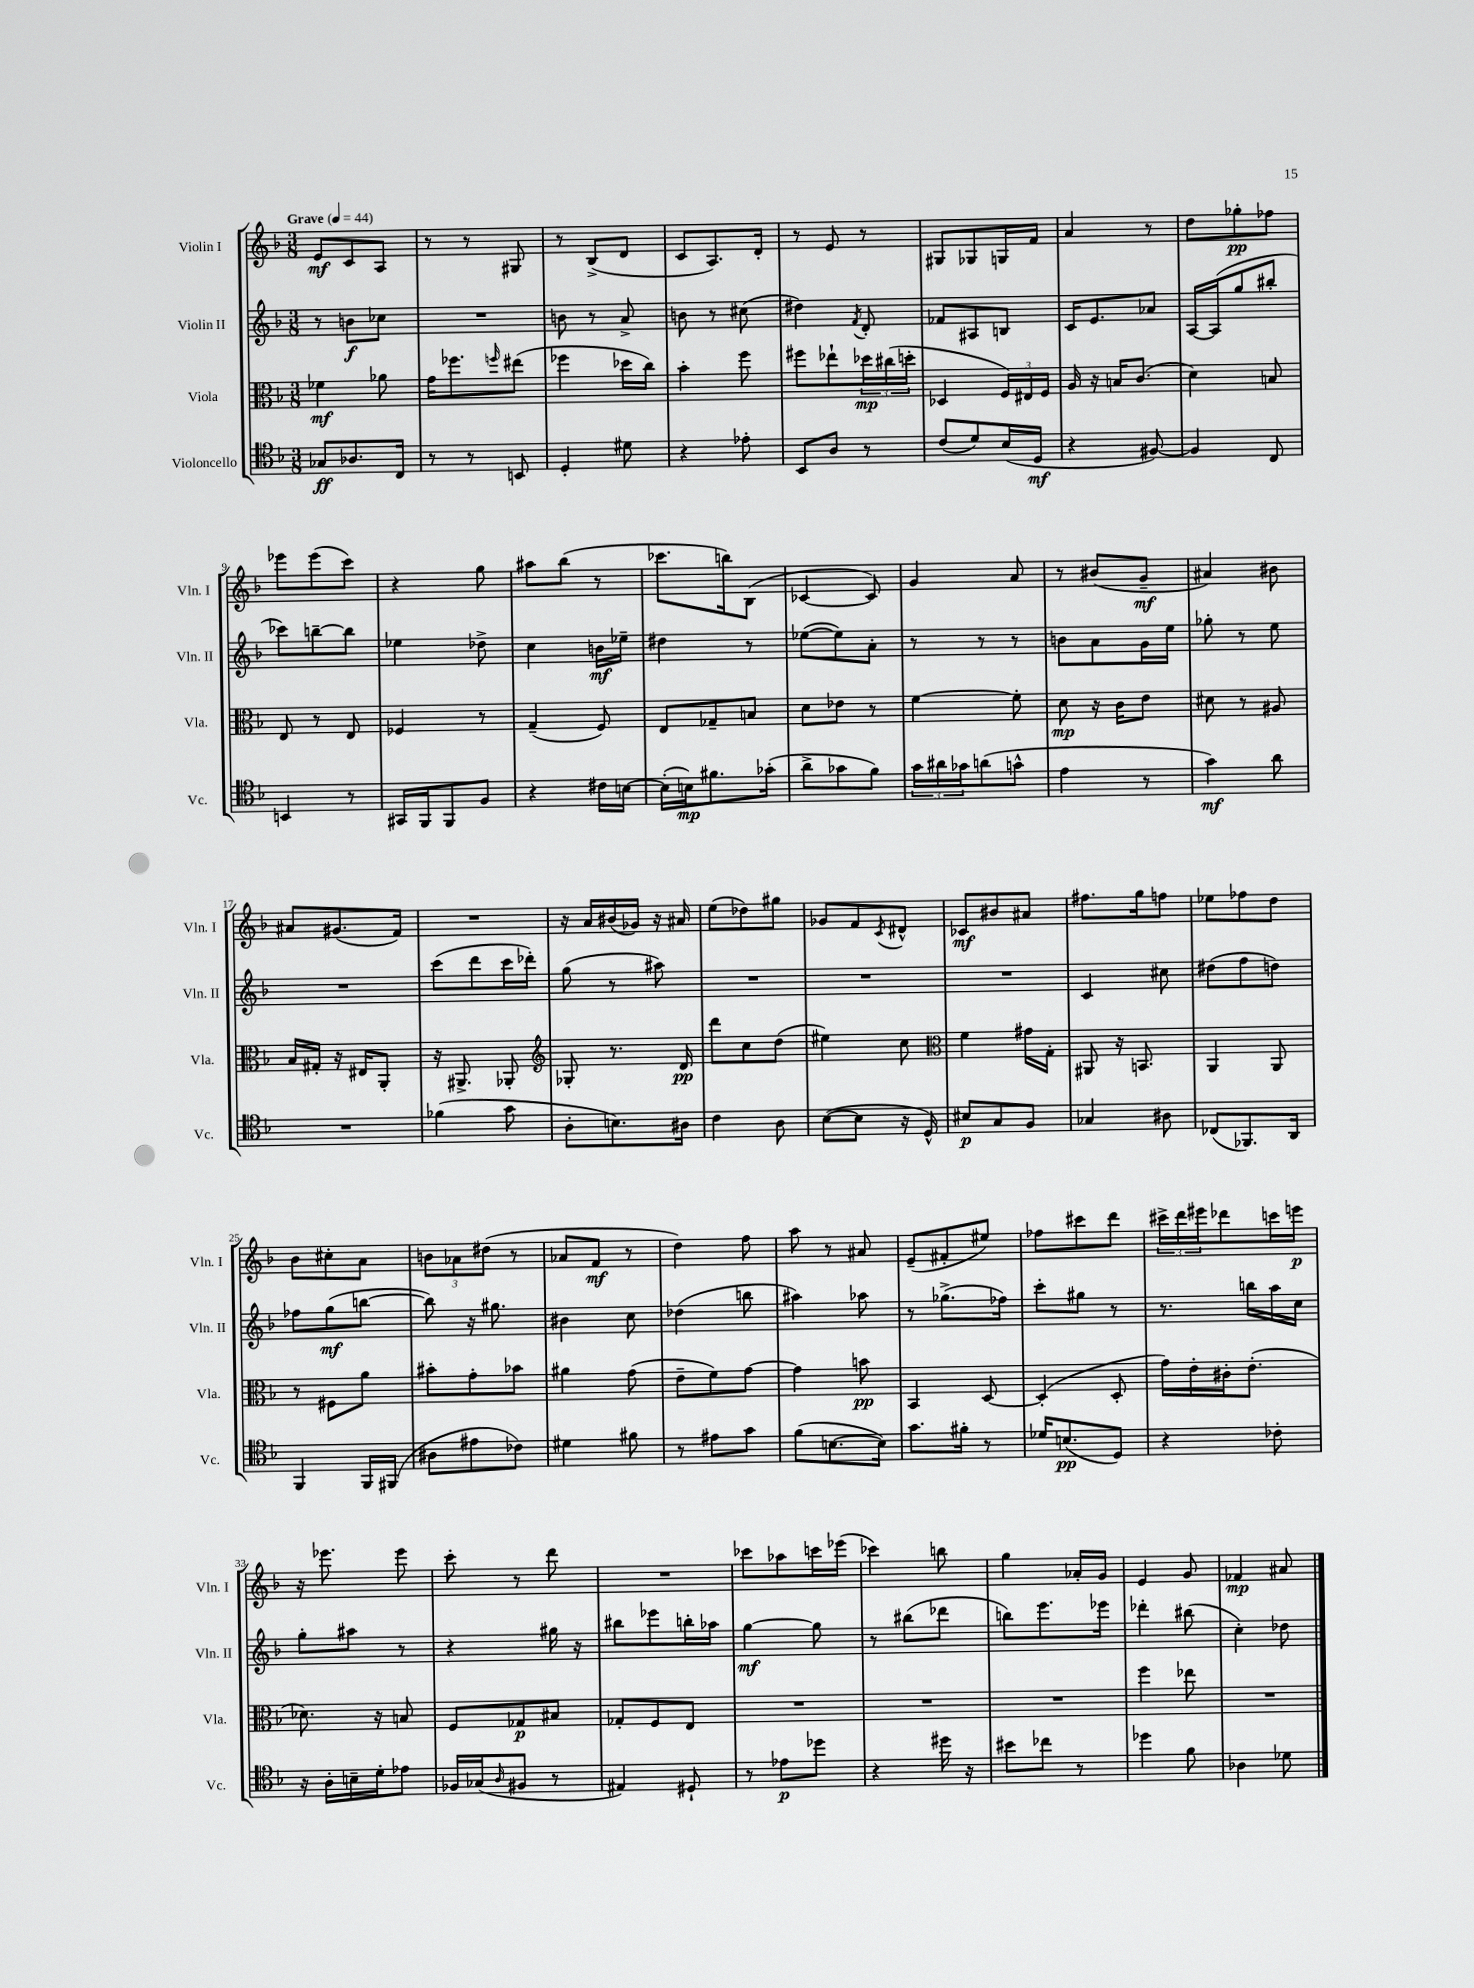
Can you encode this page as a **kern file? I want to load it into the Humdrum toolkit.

**kern	**kern	**kern	**kern
*staff4	*staff3	*staff2	*staff1
*clefC4	*clefC3	*clefG2	*clefG2
*k[b-]	*k[b-]	*k[b-]	*k[b-]
*M3/8	*M3/8	*M3/8	*M3/8
*MM44	*MM44	*MM44	*MM44
8G-	4f-	8r	8e
8.A-	.	8b	8c
.	8a-	8cc-	8A
16C	.	.	.
=	=	=	=
8r	16g	4.r	8r
.	8.ff-	.	.
8r	.	.	8r
.	16qqff	.	.
8BB	(8ee#	.	8G#
=	=	=	=
4D'	4ff-	8b	8r
.	.	8r	(8B-^
8d#	16dd-	8a^	8d
.	16cc)	.	.
=	=	=	=
4r	4b-'	8b	8c
.	.	8r	8.A)
8e-'	8ff	(8cc#	.
.	.	.	16d'
=	=	=	=
8BB-	8ff#	4dd#)	8r
8A	8ee-`	.	8e
.	.	8qf	.
8r	24dd-	8d'	8r
.	(24cc#	.	.
.	24dd'	.	.
=	=	=	=
(8c	4D-	8f-	8G#
8d)	.	8A#	8G-
(16B-	24F)	8B	16G
.	24E#	.	.
16D	.	.	16f
.	24F	.	.
=	=	=	=
4r	16A	16c	4a
.	16r	8.e	.
.	16B	.	.
.	(8.c	.	.
[8F#)	.	8a-	8r
=	=	=	=
4F#]	4d)	[16A	8dd
.	.	(16A]	.
.	.	8gg	8gg-'
8C	8B	8bb#'	8ff-
=	=	=	=
4BB	8E	8ccc-)	8eee-
.	8r	[8bb~	(8eee-
8r	8E	8bb]	8ccc)
=	=	=	=
16GG#	4F-	4ee-	4r
16FF	.	.	.
8FF	.	.	.
8F	8r	8dd-^	8gg
=	=	=	=
4r	(4G~	4cc	8aa#
.	.	.	(8bb-
16c#	8F)	16b	8r
[16B	.	16ee-~	.
=	=	=	=
(16B']	8E	4dd#	8.ccc-
16B)	.	.	.
8.f#	8G-~	.	.
.	.	.	16bb)
.	8B	8r	(8B-
(16g-'	.	.	.
=	=	=	=
8a^	8d	([8ee-	[4c-
8g-	8e-	8ee-])	.
8f)	8r	8a'	8c-])
=	=	=	=
24g	[4f	8r	4g
24a#	.	.	.
24g-	.	.	.
(8a	.	8r	.
8g^^	8f']	8r	8a
=	=	=	=
4e	8d	8b	8r
.	16r	8a	(8b#
.	16c	.	.
8r	8e	16g	8g~
.	.	16ee	.
=	=	=	=
4g)	8d#	8gg-'	4a#)
.	8r	8r	.
8a	8A#	8ee	8b#
=	=	=	=
4.r	16B-	4.r	8a#
.	16G#'	.	.
.	16r	.	(8.g#
.	16E#	.	.
.	8AA'	.	.
.	.	.	16f)
=	=	=	=
(4f-	16r	(8ccc	4.r
.	8.AA#^	.	.
.	.	8ddd	.
8g	8AA-'	16ccc	.
.	.	16ddd-')	.
=	=	=	=
*	*clefG2	*	*
8A'	8G-'	(8gg	16r
.	.	.	16a
8.B)	8.r	8r	(16b#
.	.	.	16g-)
.	.	8aa#)	16r
16A#	16d	.	16a#
=	=	=	=
4c	8ddd	4.r	(8ee
.	8cc	.	8dd-)
8A	(8dd	.	8gg#
=	=	=	=
([8B-	4ee#)	4.r	8g-
8B-]	.	.	8f
.	.	.	8qc
16r	8cc	.	8d#^^
16D^^)	.	.	.
=	=	=	=
*	*clefC3	*	*
8B#	4f	4.r	8c-
8G	.	.	8b#
8F	16g#	.	8a#
.	16G'	.	.
=	=	=	=
4G-	8AA#	4c	8.ff#
.	16r	.	.
.	8.BB	.	16gg
8A#	.	8cc#	8ff
=	=	=	=
(8C-	4AA	(8dd#	8ee-
8.FF-)	.	8ff	8ff-
.	8AA	8dd)	8dd
16AA	.	.	.
=	=	=	=
4FF	8r	8ff-	8b-
.	8F#	(8gg	8cc#'
16FF	8a	[8bb	8a
(16FF#	.	.	.
=	=	=	=
8A#	8b#'	8bb])	12b
.	.	.	12a-
8e#	8g'	16r	.
.	.	.	(12dd#
.	.	8.gg#	.
8c-)	8b-	.	8r
=	=	=	=
4d#	4a#	4b#	8a-
.	.	.	8f
8f#	(8g	8cc	8r
=	=	=	=
8r	8e~	(4dd-	4dd)
8e#	8f)	.	.
8g	[8g	8bb	8ff
=	=	=	=
(8f	4g]	4aa#)	8aa
[8.B	.	.	8r
.	8b	8aa-	8a#
16B])	.	.	.
=	=	=	=
8.g	4BB-	8r	(8e~
.	.	(8.gg-^	8f#'
16f#'	.	.	.
8r	[8D	.	8ee#)
.	.	16ff-)	.
=	=	=	=
16d-	(4D']	8ccc'	8ff-
(8.B	.	.	.
.	.	8gg#	8ccc#
8D)	8D'	8r	8ddd
=	=	=	=
4r	16g)	8.r	24ccc#^
.	.	.	24ddd
.	16e'	.	.
.	.	.	24eee#
.	16c#'	.	8ddd-
.	(8.e'	16bb	.
8c-'	.	16aa	16ccc
.	.	16cc	16eee
=	=	=	=
16r	8.d-)	8gg'	16r
16A'	.	.	8.eee-
16B~	.	8aa#	.
16d'	16r	.	.
8e-	8B	8r	8eee-
=	=	=	=
16F-	8F	4r	8ccc'
(16G-	.	.	.
16qqA	.	.	.
8F#	8G-	.	8r
8r	8B#	16gg#	8ddd
.	.	16r	.
=	=	=	=
4E#)	8G-'	8bb#	4.r
.	8F	8eee-	.
8D#`	8E	16bb'	.
.	.	16aa-	.
=	=	=	=
8r	4.r	[4gg	8ccc-
8e-	.	.	8aa-
8dd-	.	8gg]	16ccc
.	.	.	(16eee-
=	=	=	=
4r	4.r	8r	4ccc-)
.	.	(8bb#	.
16dd#	.	8ddd-	8bb
16r	.	.	.
=	=	=	=
8b#	4.r	8bb)	4gg
8cc-	.	8.eee	.
8r	.	.	16a-'
.	.	16eee-	16g
=	=	=	=
4dd-	4ff	4ddd-'	4e
8f	8ee-	(8bb#	8g
=	=	=	=
4A-	4.r	4cc')	4f-
8d-	.	8dd-	8a#
==	==	==	==
*-	*-	*-	*-
